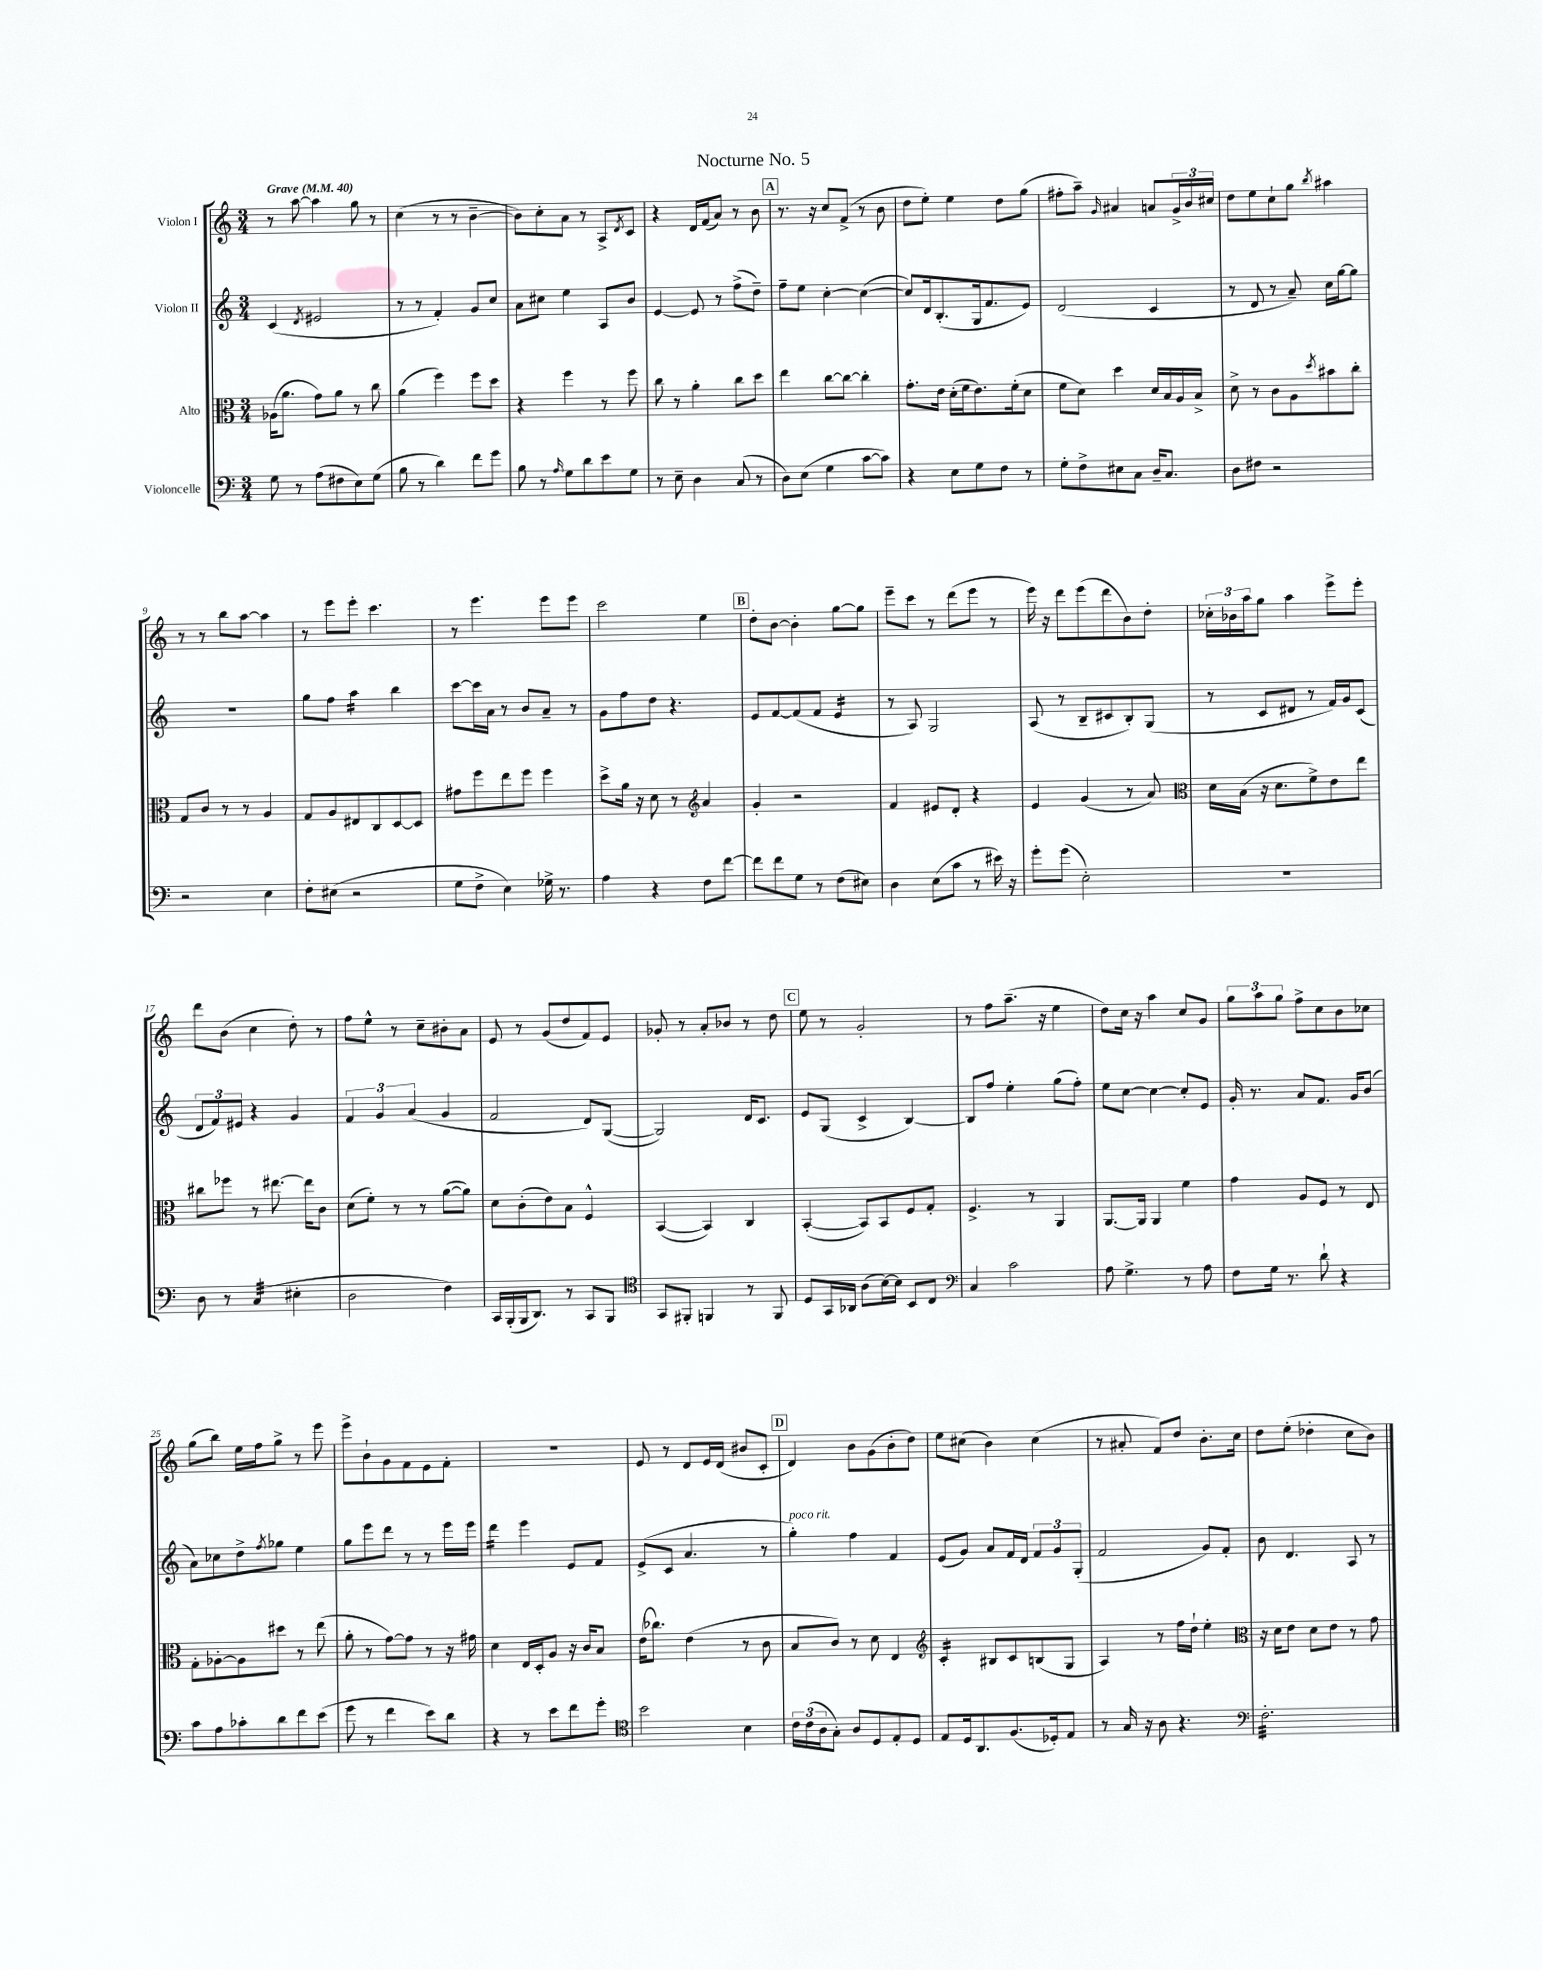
\header { title = "Nocturne No. 5" }
<<
\new StaffGroup <<
\new Staff = "s0" \with { instrumentName = "Violon I" } {
    \clef treble \key c \major \numericTimeSignature \time 3/4 \tempo "Grave" 4 = 40
    r8 a''8~ a''4 g''8 r8 |
    c''4( r8 r8 b'4~-- |
    b'8) c''8-. a'8 r8 a8-> \acciaccatura { d'8 } c'8 |
    r4 d'16 f'16( a'8) r8 b'8 |
    \mark \markup { \box "A" } r8. r16 c''8 f'8->( r8 b'8 |
    d''8 e''8-.) e''4 d''8 g''8( |
    fis''8-. a''8--) \grace { g'16 } ais'4 a'8 \tuplet 3/2 { g'16-> b'16 cis''16 } |
    d''8 e''8 c''8-! g''8 \acciaccatura { b''8 } ais''4 |
    r8 r8 b''8 a''8~ a''4 |
    r8 e'''8 e'''8-. c'''4. |
    r8 e'''4. e'''8 e'''8 |
    c'''2 e''4 |
    \mark \markup { \box "B" } d''8-. b'8~ b'4-. g''8~ g''8 |
    e'''8-- c'''8 r8 d'''8( e'''8 r8 |
    e'''16) r16 d'''8 e'''8( d'''8 b'8) d''8-. |
    \tuplet 3/2 { ces''16-. bes'16 a''16 } g''8 a''4 e'''8-> e'''8-. |
    d'''8 b'8( c''4 d''8-.) r8 |
    f''8 e''8-^ r8 c''8-- bis'8-. a'8 |
    e'8 r8 g'8( d''8 f'8) e'8 |
    ges'8-. r8 a'8-. bes'8 r8 d''8 |
    \mark \markup { \box "C" } e''8 r8 g'2-. |
    r8 f''8 a''8.--( r16 e''4 |
    d''8) c''16 r16 a''4 c''8 g'8 |
    \tuplet 3/2 { g''8 a''8 g''8 } f''8-> c''8 b'8 ces''8 |
    g''8( b''8) e''16 f''16 g''8-> r8 e'''8 |
    e'''8-> b'8-! g'8 f'8 e'8 f'8-. |
    R2. |
    e'8 r8 d'8 e'16 d'16( bis'8 c'8-. |
    \mark \markup { \box "D" } d'4) b'8 g'8( b'8-. d''8) |
    e''8 cis''8( b'4) cis''4( |
    r8 ais'8-. f'8) d''8 b'8.-. c''16 |
    d''8 e''8-.( des''4-. c''8 b'8) \bar "|." |
}
\new Staff = "s1" \with { instrumentName = "Violon II" } {
    \clef treble \key c \major \numericTimeSignature \time 3/4
    c'4( \acciaccatura { d'8 } eis'2 |
    r8 r8 f'4-.) g'8 c''8 |
    a'8 cis''8 e''4 a8 b'8 |
    e'4~ e'8 r8 f''8->( d''8--) |
    \mark \markup { \box "A" } f''8-- e''8 c''4~-. c''4~( |
    c''8) d'16 b8.-.( g16 f'8. e'8) |
    d'2( c'4 |
    r8 d'8 r8 a'8--) c''16 g''16~ g''8 |
    R2. |
    g''8 f''8 a''4:16 b''4 |
    c'''8~ c'''16 a'16 r8 b'8 a'8-- r8 |
    g'8 f''8 d''8 r4. |
    \mark \markup { \box "B" } e'8 f'8~ f'8( f'8 e'4:16 |
    r8 a8) g2 |
    a8( r8 b8-- cis'8 b8-.) g8( |
    r8 c'8 dis'8 r8 f'16) g'16 c'8( |
    \tuplet 3/2 { d'8 f'8) eis'8 } r4 g'4 |
    \tuplet 3/2 { f'4 g'4 a'4( } g'4 |
    f'2 d'8) g8~( |
    g2) d'16 c'8. |
    \mark \markup { \box "C" } e'8 g8( c'4-> b4~) |
    b8 f''8 e''4-. g''8( f''8-.) |
    e''8 c''8~ c''4~ c''8-. e'8 |
    g'16-. r8. a'8 f'8. g'16 b'8( |
    a'8) ces''8 d''8-> \acciaccatura { f''8 } ges''8 e''4 |
    g''8 e'''8 d'''8 r8 r8 e'''16 e'''16 |
    d'''4:16 e'''4 e'8 f'8 |
    e'8->( c'8 a'4. r8 |
    \mark \markup { \box "D" } g''4-.^\markup { \italic "poco rit." }) f''4 f'4 |
    e'8( g'8) a'8 f'16 d'16 \tuplet 3/2 { f'8 g'8 g8-.( } |
    f'2 g'8) f'8-. |
    b'8 d'4. a8 r8 \bar "|." |
}
\new Staff = "s2" \with { instrumentName = "Alto" } {
    \clef alto \key c \major \numericTimeSignature \time 3/4
    aes16( a'8. g'8) a'8 r8 c''8 |
    a'4( f''4) f''8 d''8 |
    r4 f''4 r8 f''8 |
    c''8 r8 a'4-. c''8 d''8 |
    \mark \markup { \box "A" } e''4 c''8~ c''8~ c''4-. |
    g'8.-. e'16 d'16-.( f'16 e'8.) f'16-.( d'8 |
    f'8 d'8) d''4 d'16 b16 a16 b16-> |
    d'8-> r8 c'8 a8 \acciaccatura { d''8 } bis'8 c''8-. |
    g8 c'8 r8 r8 a4 |
    g8 a8 eis8 c8 d8~ d8 |
    gis'8 f''8 e''8 f''8 f''4 |
    d''8-> a'16 r16 d'8 r8 \clef treble a'4 |
    \mark \markup { \box "B" } g'4-. r2 |
    f'4 eis'8 d'8-. r4 |
    e'4 g'4( r8 a'8) |
    \clef alto d'16 b16( r16 d'8. f'8->) e'8 e''8 |
    cis''8 fes''8 r8 eis''8.~ eis''16 c'8 |
    d'8( f'8-.) r8 r8 a'8~( a'8) |
    d'8 c'8-.( e'8) b8 f4-^ |
    b,4~( b,4) c4 |
    \mark \markup { \box "C" } b,4~-.( b,8) b,8 f8 g8-. |
    f4.-> r8 a,4 |
    a,8.~ a,16 a,4 f'4 |
    g'4 a8 f8 r8 e8 |
    g8-. aes8~-. aes8 dis''8 r8 e''8( |
    a'8-. r8 g'8~) g'8 r8 r16 gis'16 |
    d'4 e16 d16-. a8 r16 c'16 b8 |
    e'16( ces''8.) e'4( r8 c'8 |
    \mark \markup { \box "D" } b8 c'8) r8 d'8 e4 |
    \clef treble c'4:16-. bis8 c'8 b8( g8 |
    a4) r8 f''16 d''16-! e''4-. |
    \clef alto r16 d'16 e'8 d'8 e'8 r8 g'8 \bar "|." |
}
\new Staff = "s3" \with { instrumentName = "Violoncelle" } {
    \clef bass \key c \major \numericTimeSignature \time 3/4
    g8 r8 a8( fis8 e8) g8( |
    b8 r8 d'4) f'8 g'8 |
    b8 r8 \grace { a16 } g8 d'8 e'8 g8 |
    r8 e8-- d4 c8( r8 |
    \mark \markup { \box "A" } d8) e8( g4 c'8~ c'8) |
    r4 e8 g8 f8 r8 |
    g8-. f8-> eis8 c8 d16-- c8. |
    d8 fis8 r2 |
    r2 e4 |
    f8-. eis8( r2 |
    g8 f8-> e4) ges16-> r8. |
    a4 r4 f8 f'8~ |
    \mark \markup { \box "B" } f'8 f'8 g8 r8 f8( eis8) |
    d4 e8( c'8 r8 eis'16) r16 |
    g'8-. g'8( e2-.) |
    R2. |
    d8 r8 c4:32( eis4-. |
    d2 f4) |
    c,16 b,,16-.( b,,16 d,8.) r8 c,8 b,,8 |
    \clef tenor g,8 fis,8-. f,4 r8 f,8 |
    \mark \markup { \box "C" } d8 g,16 aes,16 a8( b16~) b16 b,8 c8 |
    \clef bass c4 c'2 |
    a8 g4.-> r8 a8 |
    f8 g16 r8. d'8-! r4 |
    c'8 a8 ces'8-. d'8 f'8 e'8( |
    g'8 r8 f'4 e'8) d'8 |
    r4 r8 e'8 f'8 g'8-. |
    \clef tenor b'2 b4 |
    \mark \markup { \box "D" } \tuplet 3/2 { c'16 c'16( a16 } g8-.) a8 d8 e8-. d8 |
    e8 d16 a,8. f8.( des16-.) e8 |
    r8 g16 r16 a8 r4. |
    \clef bass f2.:32-. \bar "|." |
}
>>
>>
